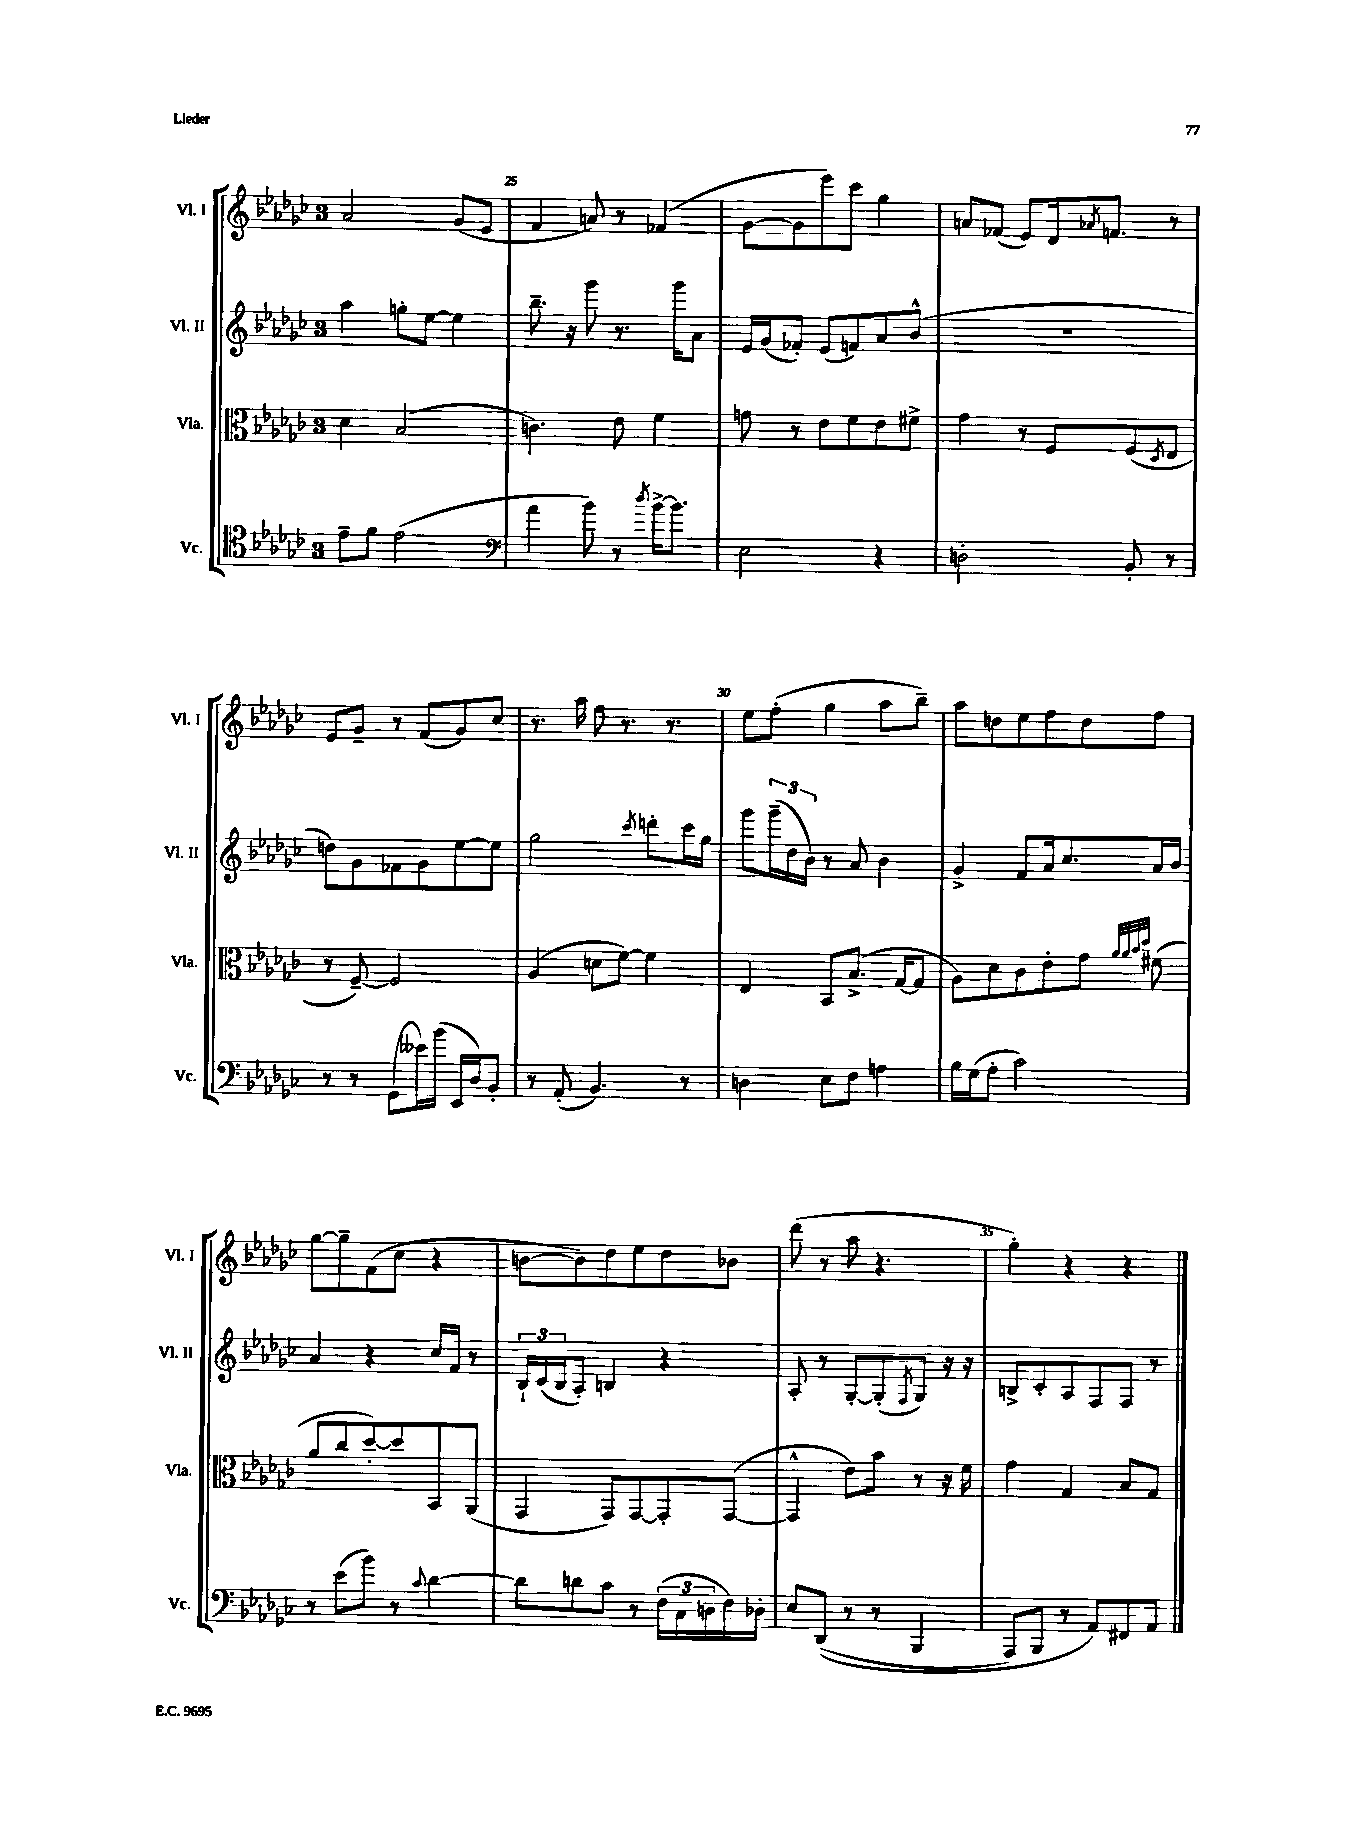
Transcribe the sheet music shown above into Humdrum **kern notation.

**kern	**kern	**kern	**kern
*staff4	*staff3	*staff2	*staff1
*clefC4	*clefC3	*clefG2	*clefG2
*k[b-e-a-d-g-c-]	*k[b-e-a-d-g-c-]	*k[b-e-a-d-g-c-]	*k[b-e-a-d-g-c-]
*M3/4	*M3/4	*M3/4	*M3/4
8e-~	4d-	4aa-	2a-
8f	.	.	.
(2e-	(2B-	8gg'	.
.	.	[8ee-	.
.	.	4ee-]	(8g-
.	.	.	8e-
=	=	=	=
*clefF4	*	*	*
4a-	4.c)	8.bb-~	4f
.	.	16r	.
8b-)	.	8ggg-	8a)
8r	8e-	8.r	8r
8qdd-	.	.	.
[16b-^	4f	.	(4f-
8.b-]	.	16ggg-	.
.	.	8a-	.
=	=	=	=
2E-	8g	16e-	[8g-
.	.	(16g-	.
.	8r	8f-')	8g-]
.	8e-	(8e-	8eee-)
.	8f	8f)	8ccc-
4r	8e-	8a-	4gg-
.	8f#^	(8b-^^	.
=	=	=	=
2D'	4g-	2.r	8a
.	.	.	(8f-
.	8r	.	8e-)
.	8F	.	16d-
.	.	.	8qa-
.	.	.	8.f
8BB-'	(8F	.	.
.	8qD-	.	.
8r	8E-	.	8r
=	=	=	=
8r	8r	8dd)	8e-
8r	[8F~)	8g-	8g-~
(8GG-	2F]	8f-	8r
16e--)	.	8g-	(8f
(16b-	.	.	.
16EE-	.	[8ee-	8g-)
16D-)	.	.	.
8BB-'	.	8ee-]	8cc-
=	=	=	=
8r	(4A-	2gg-	8.r
(8AA-'	.	.	.
.	.	.	16aa-
4.BB-)	8d	.	8ff
.	[8f)	.	8.r
.	.	8qccc-	.
.	4f]	8ddd'	.
.	.	.	8.r
8r	.	16ccc-	.
.	.	16gg-	.
=	=	=	=
4D	4E-	8ggg-	8ee-
.	.	(24ggg-~	(8ff'
.	.	24dd-	.
.	.	24b-)	.
8E-	8BB-	8r	4gg-
8F	(8.B-^	8a-	.
4A	.	4b-	8aa-
.	[16G-	.	.
.	8G-]	.	8bb-~)
=	=	=	=
16B-	8A-)	4g-^	8aa-
(16G-	.	.	.
8A-'	8d-	.	8dd
2c-)	8c-	8f	8ee-
.	8e-'	16a-	8ff
.	.	8.cc-	.
.	8g-	.	8dd
.	32qqa-	.	.
.	32qqa-	.	.
.	32qqb-	.	.
.	32qqdd-	.	.
.	(8f#	16a-	8ff
.	.	16b-	.
=	=	=	=
8r	8a-	4a-	[8gg-
(8e-	8cc-	.	8gg-~]
8b-)	[8dd-')	4r	(8f
8r	8dd-]	.	8cc-
8qqc-	.	.	.
[4d-	8BB-	16cc-	4r
.	.	16f	.
.	(8AA-	8r	.
=	=	=	=
8d-]	4GG-	24B-`	[8b
.	.	(24c-	.
.	.	24B-	.
8d	.	8A-')	8b])
8c-	8GG-)	4B	8dd-
8r	[8GG-	.	8ee-
(24F	8GG-']	4r	8dd-
24C-	.	.	.
24D	.	.	.
16F)	([8GG-	.	8b-
16D-'	.	.	.
=	=	=	=
8E-	4GG-^^]	8A-'	(8ddd-
&((8DD-	.	8r	8r
8r	8e-)	[8G-'	8aa-
8r	8b-	(8G-']	4.r
.	.	8qF	.
4BBB-	8r	8G-)	.
.	16r	16r	.
.	16f	16r	.
=	=	=	=
8AAA-)	4g-	8B^	4gg-')
8BBB-	.	8c-'	.
8r	4G-	8A-	4r
8AA-&)	.	8F	.
8FF#	8B-	8F	4r
8AA-	8G-	8r	.
==	==	==	==
*-	*-	*-	*-
